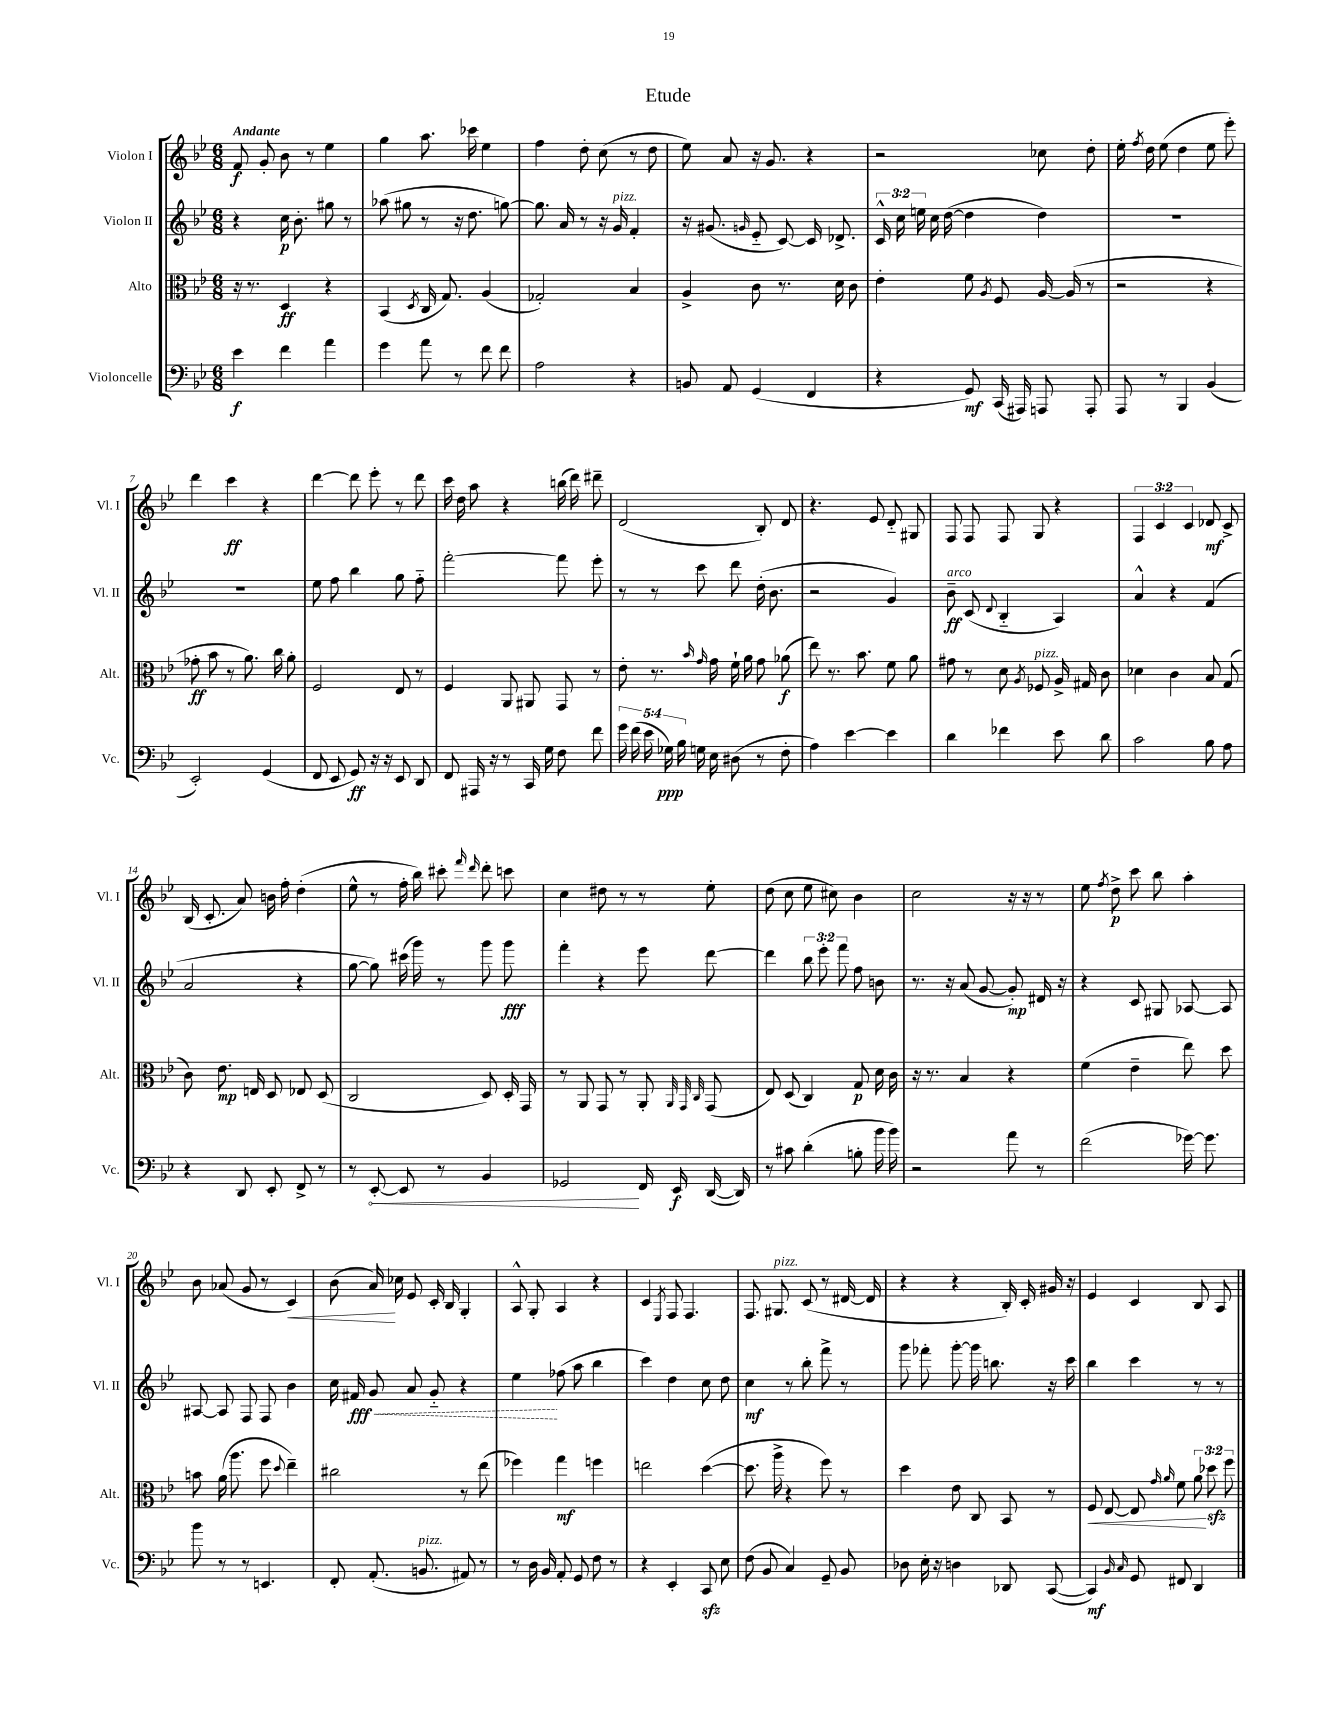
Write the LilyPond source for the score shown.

\header { title = "Etude" }
<<
\new StaffGroup <<
\new Staff = "s0" \with { instrumentName = "Violon I" shortInstrumentName = "Vl. I" } {
    \clef treble \key bes \major \numericTimeSignature \time 6/8 \override Staff.TupletNumber.text = #tuplet-number::calc-fraction-text \tempo "Andante"
    \autoBeamOff f'8\f g'8-. bes'8 r8 ees''4 |
    g''4 a''8. ces'''16 ees''4 |
    f''4 d''8-. c''8( r8 d''8 |
    ees''8) a'8 r16 g'8. r4 |
    r2 ces''8 d''8-. |
    ees''16-. \acciaccatura { f''8 } d''16 ees''8( d''4 ees''8 ees'''8-.) |
    d'''4 c'''4\ff r4 |
    d'''4~ d'''8 ees'''8-. r8 d'''8 |
    c'''16 d''16 a''8 r4 b''16( d'''16) dis'''8-- |
    d'2( bes8-.) d'8 |
    r4. ees'8 d'8-_ gis8 |
    f8 f8 f8 g8 r4 |
    \tuplet 3/2 { f4 c'4 c'4 } des'8\mf c'8-> |
    bes16( c'8.-. a'8) b'16 f''16-. d''4-.( |
    ees''8-^ r8 f''16-. bes''16) cis'''8-. \grace { f'''16 d'''16 } d'''8-. c'''8 |
    c''4 dis''8 r8 r8 ees''8-. |
    d''8( c''8 ees''8 cis''8) bes'4 |
    c''2 r16 r16 r8 |
    ees''8 \acciaccatura { f''8 } d''8->\p c'''8 bes''8 a''4-. |
    bes'8 aes'8( g'8 r8 c'4\<) |
    bes'8( a'16\!) ces''16 ees'8 c'16-. bes16 g4-. |
    a8-^ g8-. a4 r4 |
    c'4 \acciaccatura { ees8 } f8 f4. |
    f8. gis8.^\markup { \italic "pizz." } c'8( r8 dis'16~ dis'16 |
    r4 r4 bes16-.) c'16-. gis'16 r16 |
    ees'4 c'4 bes8 a8 \bar "|." |
}
\new Staff = "s1" \with { instrumentName = "Violon II" shortInstrumentName = "Vl. II" } {
    \clef treble \key bes \major \numericTimeSignature \time 6/8 \override Staff.TupletNumber.text = #tuplet-number::calc-fraction-text
    \autoBeamOff r4 c''16\p bes'8.-. gis''8 r8 |
    aes''8( gis''8 r8 r16 d''8. g''8~) |
    g''8. a'16 r8 r16 g'16^\markup { \italic "pizz." } f'4-. |
    r16 gis'8.( \grace { g'16 } ees'8-_ c'8~) c'16 des'8.-> |
    \tuplet 3/2 { c'16-^ c''16 e''16 } c''16 d''16~( d''4 d''4) |
    R2. |
    R2. |
    ees''8 f''8 bes''4 g''8 f''8-_ |
    f'''2~-. f'''8 ees'''8-. |
    r8 r8 c'''8 d'''8 d''16-.( bes'8. |
    r2 g'4) |
    bes'8--\ff^\markup { \italic "arco" } c'8( \appoggiatura { d'8 } bes4-_ a4) |
    a'4-^ r4 f'4( |
    a'2 r4 |
    g''8~ g''8) cis'''16( g'''16) r8 g'''8 g'''8\fff |
    f'''4-. r4 ees'''8 d'''8~ |
    d'''4 \tuplet 3/2 { bes''8 ees'''8-. f'''8 } f''8 b'8 |
    r8. r16 a'8( g'8~ g'8-.\mp) dis'16 r16 |
    r4 c'8 gis8 aes8~ aes8 |
    ais8~ ais8 f8 f8 bes'4 |
    c''16 \once \override Hairpin.style = #'dashed-line fis'16\fff\< g'8 a'8 g'8-_ r4 |
    ees''4\! fes''8( a''8 bes''4 |
    c'''4) d''4 c''8 d''8 |
    c''4\mf r8 bes''8-. f'''8-> r8 |
    g'''8 fes'''8-. g'''8~-. g'''16 b''8. r16 c'''16 |
    bes''4 c'''4 r8 r8 \bar "|." |
}
\new Staff = "s2" \with { instrumentName = "Alto" shortInstrumentName = "Alt." } {
    \clef alto \key bes \major \numericTimeSignature \time 6/8 \override Staff.TupletNumber.text = #tuplet-number::calc-fraction-text
    \autoBeamOff r16 r8. d4\ff r4 |
    bes,4( \acciaccatura { d8 } c16 g8.) a4( |
    ges2-.) bes4 |
    a4-> c'8 r8. d'16 c'8 |
    ees'4-. f'8 \acciaccatura { a8 } f8 a16~ a16( r8 |
    r2 r4 |
    ges'8-.\ff bes'8 r8 a'8.) c''16 a'8-. |
    f2 ees8 r8 |
    f4 a,8 ais,8 g,8 r8 |
    ees'8-. r8. \grace { bes'16 g'16 } g'16 f'16-! a'16 g'8 aes'8\f( |
    ees''8) r8. bes'8. f'8 a'8 |
    gis'8 r8 d'8 \acciaccatura { a8 } fes8^\markup { \italic "pizz." } a16-> gis16 c'8 |
    des'4 c'4 bes8 g8( |
    c'8) ees'8.\mp e16 d8 ees8 d8( |
    c2 d8) d16-. g,16 |
    r8 a,8 g,8 r8 a,8-. \grace { a,32 g,32 c32 } g,8( |
    ees8) d8( c4) g8\p d'16 c'16 |
    r16 r8. bes4 r4 |
    f'4( ees'4-- ees''8) d''8 |
    b'8 a'16( a''8. f''8 \appoggiatura { d''8 } ees''4--) |
    cis''2 r8 ees''8( |
    fes''4) g''4\mf f''4 |
    e''2 d''4~( |
    d''8. a''16-> r4 f''8) r8 |
    d''4 ees'8 c8 bes,8 r8 |
    f8\< ees8~ ees8 \grace { g'16 a'16 } f'8 \tuplet 3/2 { a'8\! des''8\sfz f''8 } \bar "|." |
}
\new Staff = "s3" \with { instrumentName = "Violoncelle" shortInstrumentName = "Vc." } {
    \clef bass \key bes \major \numericTimeSignature \time 6/8 \override Staff.TupletNumber.text = #tuplet-number::calc-fraction-text
    \autoBeamOff ees'4\f f'4 a'4 |
    g'4 a'8 r8 f'8 f'8 |
    a2 r4 |
    b,8 a,8 g,4( f,4 |
    r4 g,8\mf) c,16( ais,,16) a,,8 a,,8-. |
    a,,8 r8 bes,,4 bes,4( |
    ees,2-.) g,4( |
    f,8 ees,8 g,8\ff) r16 r16 ees,8 d,8 |
    f,8 ais,,16 r16 r8 c,16 g16 f8 f'8 |
    \tuplet 5/4 { g'16 f'16( ees'16 ges16\ppp) bes16 } g16 ees16 dis8( r8 f8-. |
    a4) ees'4~ ees'4 |
    d'4 fes'4 ees'8 d'8 |
    c'2 bes8 a8 |
    r4 d,8 ees,8-. f,8-> r8 |
    r8 \once \override Hairpin.circled-tip = ##t ees,8~-.\< ees,8 r8 bes,4 |
    ges,2\! f,16 ees,16\f d,16~( d,16) |
    r8 cis'8 d'4-.( b8-. bes'16 bes'16) |
    r2 a'8 r8 |
    f'2( ges'16~) ges'8. |
    bes'8 r8 r8 e,4. |
    f,8-. a,8.-.( b,8.^\markup { \italic "pizz." } ais,8) r8 |
    r8 d16 bes,16 a,8-. g,8 f8 r8 |
    r4 ees,4-. c,8\sfz ees8 |
    f8( bes,8 c4) g,8-- bes,8 |
    des8 ees16-. r16 d4 des,8 c,8~( |
    c,4\mf) \grace { bes,16 c16 } g,8 fis,8 d,4 \bar "|." |
}
>>
>>
